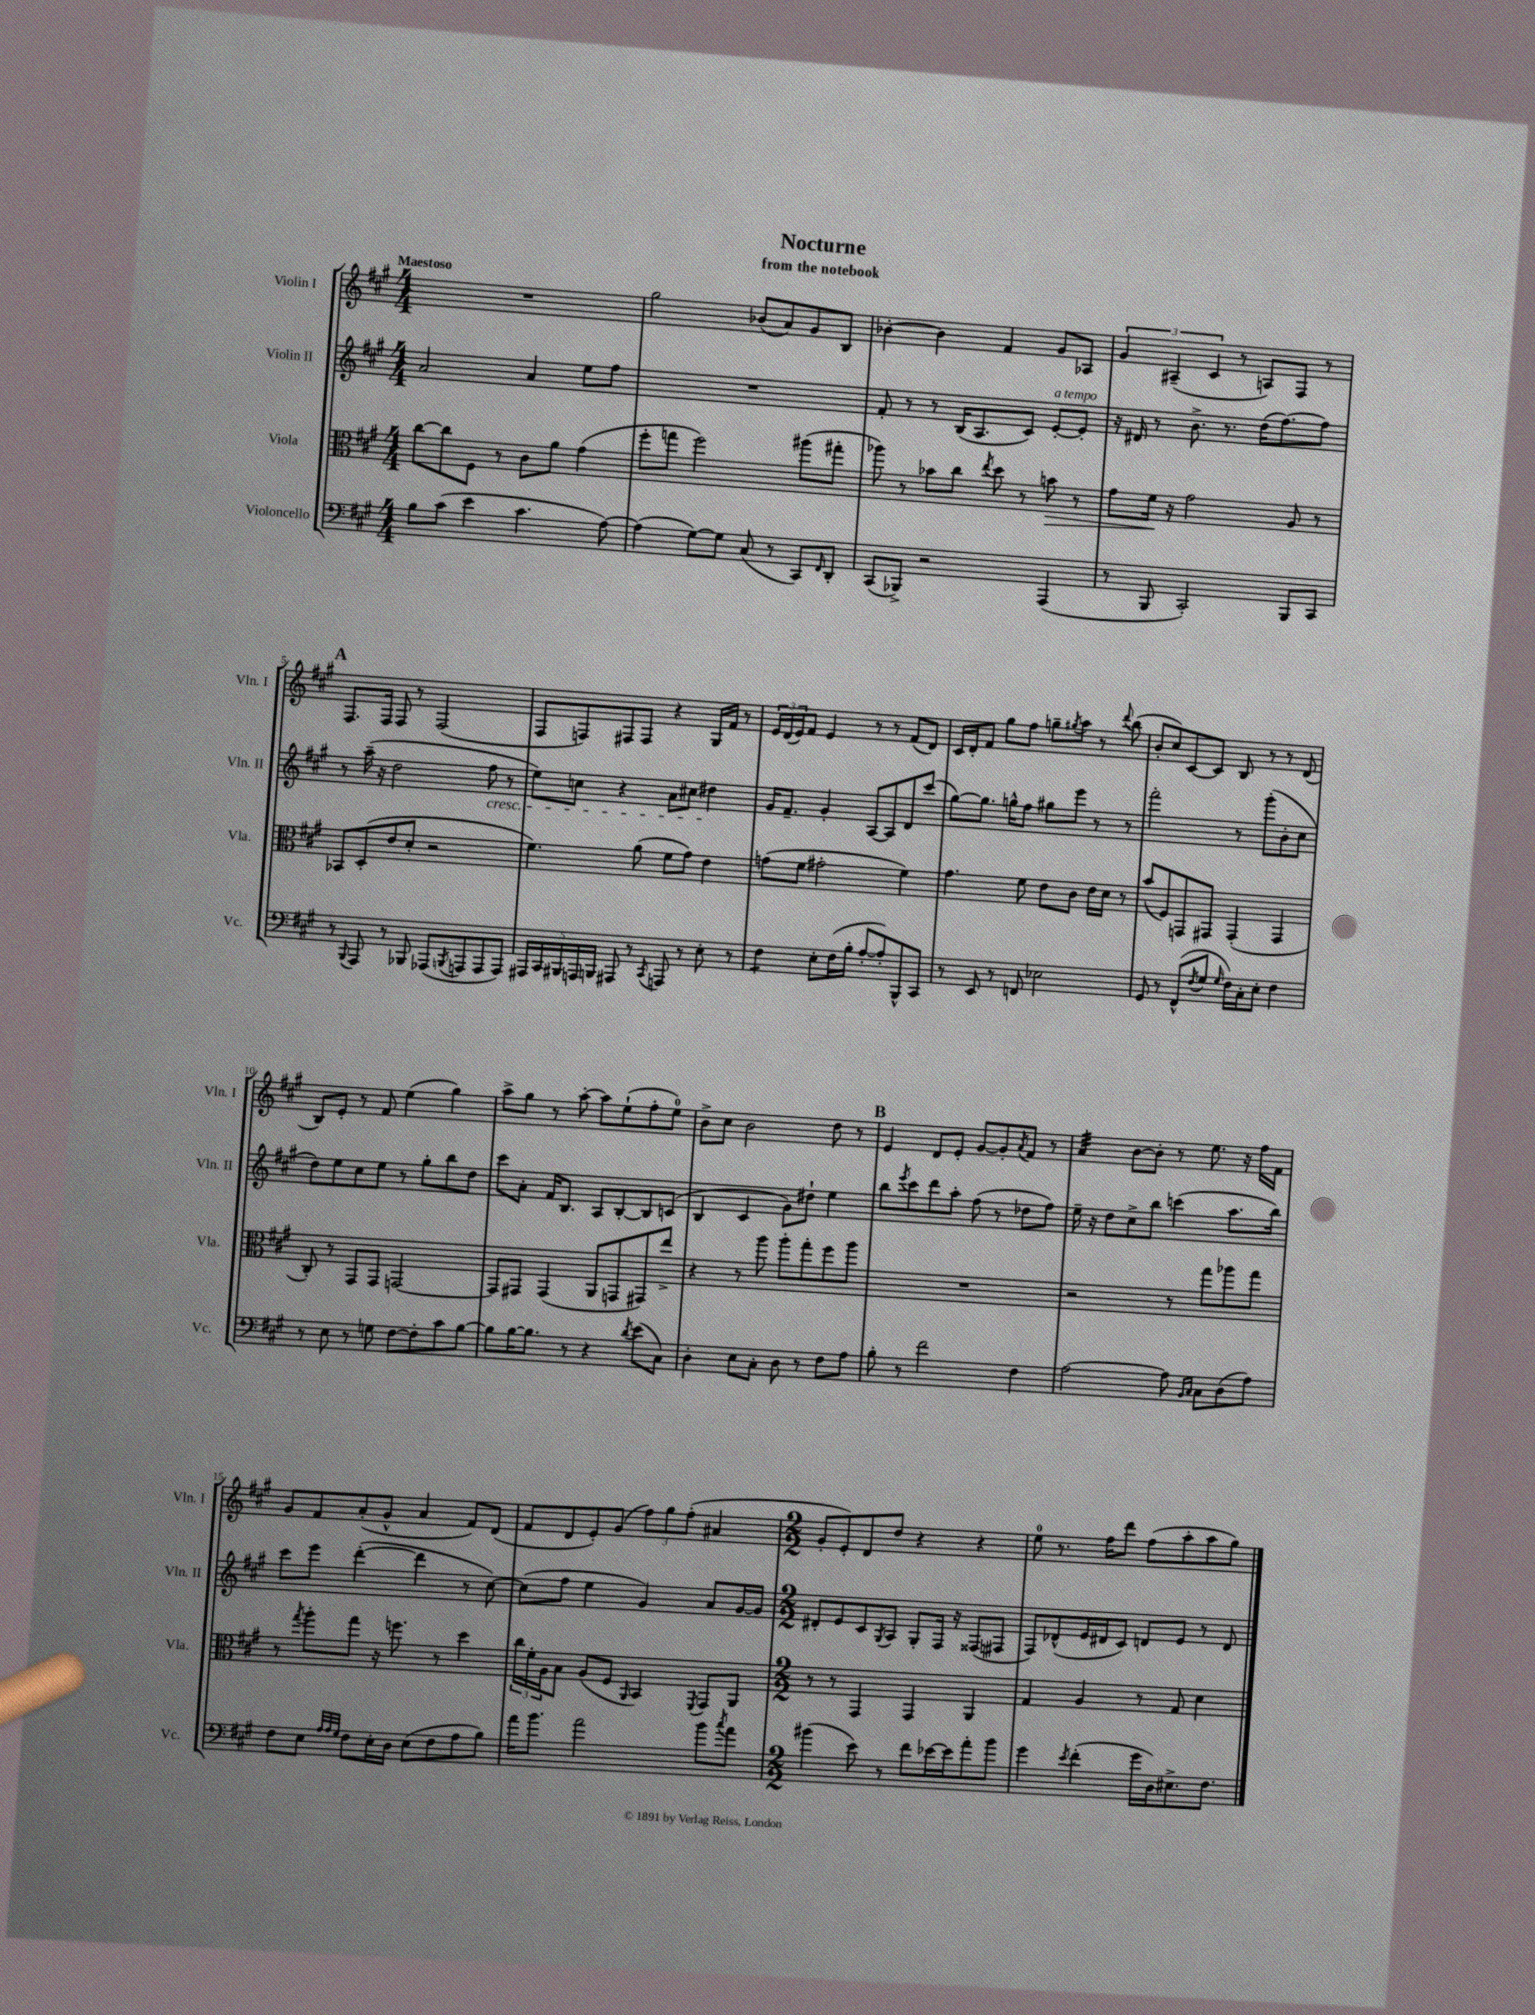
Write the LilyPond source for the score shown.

\header { title = "Nocturne" subtitle = "from the notebook" }
<<
\new StaffGroup <<
\new Staff = "s0" \with { instrumentName = "Violin I" shortInstrumentName = "Vln. I" } {
    \clef treble \key a \major \numericTimeSignature \time 4/4 \tempo "Maestoso"
    R1 |
    gis''2 bes'8( a'8) gis'8 b8 |
    bes'4~-. bes'4 fis'4 gis'8 aes8 |
    \tuplet 3/2 { gis'4 ais4--( cis'4 } r8 a8) fis8 r8 |
    \mark \markup { \bold "A" } fis8. fis16 fis8 r8 fis2( |
    fis8 f8) fis8 fis8 r4 gis16 fis'16 r8 |
    \tuplet 3/2 { e'16 d'16( e'16) } fis'8 e'4 r8 r8 fis'8( d'8) |
    cis'16 d'16-. fis'8 gis''8 fis''8 g''8-- \acciaccatura { gis''8 } a''8 r8 \appoggiatura { d'''8 } b''8( |
    b'8-. cis''8) cis'8~ cis'8 b8 r8 r8 d'8( |
    b8) e'8-. r8 fis'8 e''4( gis''4) |
    a''8-> gis''8 r8 a''8~-. a''8 e''8-!( fis''8-. e''8-0) |
    b'8-> cis''8 b'2 d''8 r8 |
    \mark \markup { \bold "B" } e'4 d'8 e'8-. gis'8~ gis'8-. \acciaccatura { a'8 } fis'8 r8 |
    a'4:32 b'8~ b'8-. r8 e''8. r16 fis''16 fis'16 |
    gis'8 fis'8 a'8-.( gis'8-^ a'4 fis'8) d'8( |
    fis'8 d'8 e'8-.) gis'8( \tuplet 3/2 { fis''8) gis''8 fis''8-.( } ais'4 |
    \numericTimeSignature \time 2/2 gis'8-. e'8-.) d'8 d''8 r4 r4 |
    e''8-0 r8. fis''16 d'''8 fis''8( a''8-. a''8 gis''8) \bar "|." |
}
\new Staff = "s1" \with { instrumentName = "Violin II" shortInstrumentName = "Vln. II" } {
    \clef treble \key a \major \numericTimeSignature \time 4/4
    a'2 a'4 e''8 fis''8 |
    R1 |
    fis'8-. r8 r8 b16( a8. cis'8) e'8~-.^\markup { \italic "a tempo" } e'8-. |
    r16 dis'16 r8 b'8.-> r8. d''16( fis''8.~) fis''8 |
    \mark \markup { \bold "A" } r8 a''16--( r16 d''2 fis''8\cresc r8 |
    e''8) c''8 r4 a'8 cis''8 dis''4\! |
    gis'16 fis'8.-- gis'4-. a8~ a8 d'8 cis'''8( |
    gis''8~) gis''8. g''16-^ fis''8 gis''8 e'''8 r8 r8 |
    fis'''2-. r8 gis'''8-.( b'8-. cis''8 |
    d''8) e''8 cis''8 e''8 r8 gis''8-. b''8 d''8 |
    cis'''8 a'8-. fis'16 b8. a8 b8~-. b8 c'8( |
    b4 cis'4 gis'8) dis''8-! e''4 |
    \mark \markup { \bold "B" } b''8 \acciaccatura { e'''8 } cis'''8 d'''8 a''8-. fis''8( r8 des''8 fis''8) |
    e''16-- r16 d''8 cis''8-> b''8 c'''4( a''8. b''16) |
    cis'''8 e'''8 d'''4~-.( d'''4 r8 cis''8~) |
    cis''8( fis''8 e''4 gis'4) a'8 gis'16~ gis'16 |
    \numericTimeSignature \time 2/2 dis'8-. e'8 cis'8 \acciaccatura { gis8 } a8 gis8-. fis16 r16 fisis8( fis8 |
    fis8) des'8-^( e'16 dis'16 cis'8) d'8 e'8 r8 d'8 \bar "|." |
}
\new Staff = "s2" \with { instrumentName = "Viola" shortInstrumentName = "Vla." } {
    \clef alto \key a \major \numericTimeSignature \time 4/4
    cis''8~ cis''8 fis8 r8 cis'8 a'8 gis'4( |
    fis''8-. g''8 fis''2) ais''8( gis''8-. |
    aes''8) r8 bes'8 cis''8 \acciaccatura { e''8 } d''8 r8 b'8\> r8 |
    gis'8 fis'16\! r16 gis'2 a8 r8 |
    \mark \markup { \bold "A" } bes,8 d8-.( e'8 d'8-. r2 |
    fis'4.) a'8( fis'8 gis'8) e'4 |
    g'8( fis'8 gis'2-. fis'4) |
    gis'4. fis'8 e'8 cis'8 e'16 d'16 r8 |
    b'8( fis8) g,8 gis,8 gis,4-.( gis,4 |
    cis8-.) r8 gis,8 gis,8 g,2~ |
    g,8 gis,8 gis,4( a,8 g,8 gis,8) e''8-> |
    r4 r8 a''8 a''8-. gis''8-. fis''8 a''8 |
    \mark \markup { \bold "B" } R1 |
    r2 r8 gis''8 aes''8 gis''8 |
    r8 \acciaccatura { gis''8 } a''8-. gis''8 r16 f''8. r8 d''4 |
    \tuplet 3/2 { cis''16 fis'16-. a16 } b8 a8( fis8 \grace { a,16 } b,4) \acciaccatura { fis,8 } gis,8 a,8 |
    \numericTimeSignature \time 2/2 r8 r8 gis,4 gis,4 a,4 |
    gis4 a4 r8 gis8 d'4 \bar "|." |
}
\new Staff = "s3" \with { instrumentName = "Violoncello" shortInstrumentName = "Vc." } {
    \clef bass \key a \major \numericTimeSignature \time 4/4
    b8 cis'8( e'4 cis'4. a8~) |
    a4( gis8~) gis8 cis8( r8 cis,8) \grace { fis,16 } d,8-. |
    cis,8( bes,,8->) r2 a,,4( |
    r8 b,,8 cis,2-.) b,,8 cis,8 |
    \mark \markup { \bold "A" } r8 \appoggiatura { b,,8 } a,,8 r8 bes,,8 aes,,8( \acciaccatura { b,,8 } a,,8 a,,8 a,,8) |
    \tuplet 5/4 { ais,,16 cis,16 bis,,16 a,,16 b,,16 } ais,,8 r8 \acciaccatura { cis,8 } a,,8 r8 e8-. r8 |
    fis4:8 e8-. fis16( b16-. a8~-. a8-.) b,,8-^ cis,8 |
    r8 e,8 r8 f,8 ees2 |
    gis,8 r8 fis,8-^( \acciaccatura { fis8 } gis8 \grace { gis16 } fis16) cis16-. e8-. fis4 |
    r8 e8 r8 g8 fis8~ fis8-. cis'8 b8~ |
    b8 b16~ b8. r8 r4 \acciaccatura { d'8 } e'8( cis8) |
    d4-. e8 cis8-. d8 r8 fis8 a8 |
    \mark \markup { \bold "B" } b8-. r8 fis'2 fis4 |
    a2~ a8 \grace { b,16 cis16 } cis8 d8( a8) |
    fis8 e8 \grace { a32 a32 gis32 } fis8 e16-. d16 e8( fis8 a8 b8) |
    a'16 b'8. a'2 b'8 \acciaccatura { cis''8 } a'8 |
    \numericTimeSignature \time 2/2 bis'4( e'8) r8 fis'8 ees'16~ ees'16 a'8-. bis'8 |
    gis'4 \acciaccatura { e'8 } fis'4-.( gis'16 d16) eis8.-> fis8. \bar "|." |
}
>>
>>
